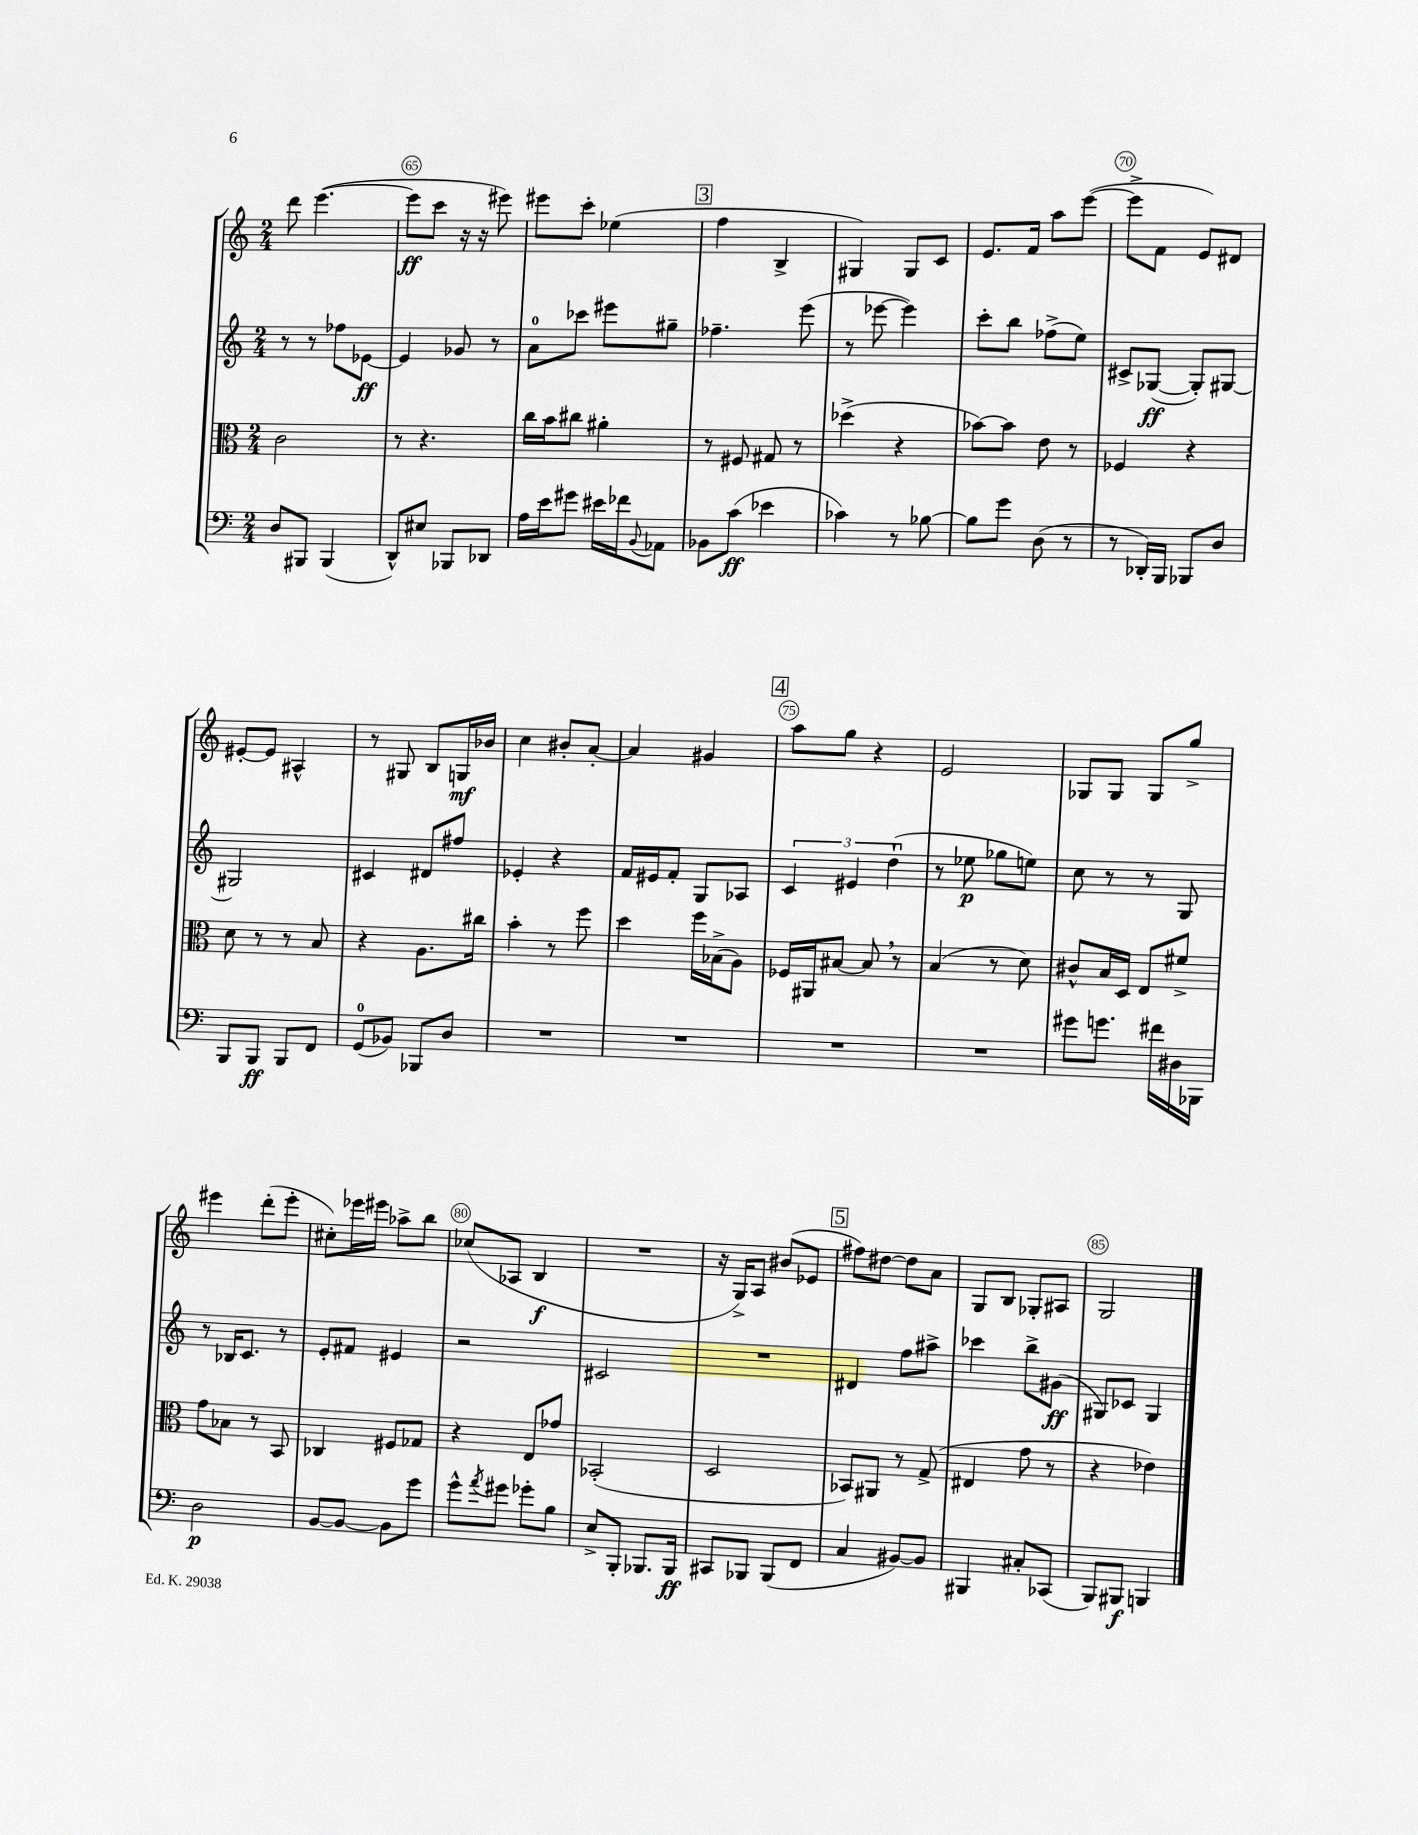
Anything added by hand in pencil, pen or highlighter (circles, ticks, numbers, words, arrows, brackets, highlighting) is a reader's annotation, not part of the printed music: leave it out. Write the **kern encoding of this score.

**kern	**kern	**kern	**kern
*staff4	*staff3	*staff2	*staff1
*clefF4	*clefC3	*clefG2	*clefG2
*k[]	*k[]	*k[]	*k[]
*M2/4	*M2/4	*M2/4	*M2/4
8D/L	2c\	8r	8ddd\
8BBB#/J	.	8r	([4.eee\
(4BBB#/	.	8ff-\L	.
.	.	[8e-\J	.
=	=	=	=
8DD^^/L)	8r	4e-/]	8eee\]L
8E#/J	4.r	.	8ccc\J
8BBB-/L	.	8g-/	16r
.	.	.	16r
8DD-/J	.	8r	8eee#\)
=	=	=	=
16A\LL	16cc\LL	8a\L	8eee#\L
16e\J	16b\J	.	.
8g#\J	8cc#\J	8ccc-\J	8ccc'\J
16e#\LL	4a#'\	8eee#\L	(4ee-\
16f-\J	.	.	.
8qqBB/	.	.	.
8AA-\J	.	8gg#~\J	.
=	=	=	=
8BB-\L	8r	4.ff-~\	4ff\
(8c\J	8F#/	.	.
4e-\	8G#/	.	4B^/
.	8r	(8eee\	.
=	=	=	=
4c-\)	(4dd-^\	8r	4G#/)
.	.	[8eee-\	.
8r	4r	4eee-\])	8G#/L
[8B-\	.	.	8c/J
=	=	=	=
8B-\]L	[8b-\L)	8ccc'\L	8.e/L
8g\J	8b-\]J	8bb\J	.
.	.	.	16f/Jk
(8D\	8e\	(8ff-^\L	8aa\L
8r	8r	8ee\J)	([8eee\J
=	=	=	=
8r	4F-/	8c#^/L	8eee^\]L
16DD-'/LL)	.	([8G-/J	8f\J
16BBB/JJ	.	.	.
8BBB-/L	4r	8G-'/]L)	8e/L)
8D/J	.	[8G#/J	8d#/J
=	=	=	=
8BBB/L	8d\	2G#/]	[8e#'/L
8BBB/J	8r	.	8e#/]J
8BBB/L	8r	.	4A#^^/
8FF/J	8B/	.	.
=	=	=	=
(8GG/L	4r	4c#/	8r
8BB-/J)	.	.	8G#/
8BBB-/L	8.A\L	8d#/L	8B/L
8D/J	.	8ff#/J	16G/L
.	16cc#\Jk	.	16b-/JJ
=	=	=	=
2r	4b'\	4e-'/	4cc\
.	8r	4r	8b#'/L
.	8ff\	.	[8a'/J
=	=	=	=
2r	4dd\	16f/LL	4a/]
.	.	16e#/J	.
.	.	8f'/J	.
.	16ff\LL	8G/L	4g#/
.	(16B-^\J	.	.
.	8A\J)	8A-/J	.
=	=	=	=
2r	16F-/LL	6c/	8aa\L
.	16AA#/J	.	.
.	[8B#/J	.	8gg\J
.	.	6e#/	.
.	8B#/]	.	4r
.	.	(6dd`\	.
.	8r	.	.
=	=	=	=
2r	(4B/	8r	2e/
.	.	8ee-\	.
.	8r	8gg-\L	.
.	8d\)	8ee\J)	.
=	=	=	=
8g#\L	8c#^^/L	8cc\	8G-/L
8.g\J	16B/L	8r	8G-/J
.	16D/JJ	.	.
.	8E/L	8r	8G-/L
16f#\LL	.	.	.
16D#\	8f#^/J	8G/	8gg^/J
16BBB-\JJ	.	.	.
=	=	=	=
2D\	8g\L	8r	4eee#\
.	8B-\J	16B-/LK	.
.	.	8.c/J	.
.	8r	.	(8ddd'\L
.	8BB/	8r	8eee#'\J
=	=	=	=
[8BB/L	4C-/	8e'/L	8cc#'\L)
8BB/_J	.	8f#/J	16eee-\L
.	.	.	16eee#\JJ
8BB\]L	8F#/L	4e#/	8aa-^\L
8g\J	8G-/J	.	8bb\J
=	=	=	=
8g^^\L	4r	2r	(8cc-/L
8qa/	.	.	.
8g#\J	.	.	8A-/J
8g-'\L	8E/L	.	4B/
8B\J	8g-/J	.	.
=	=	=	=
8E^/L	(2BB-'/	2c#/	2r
8BBB'/J	.	.	.
8.BBB-/L	.	.	.
16BBB-/Jk	.	.	.
=	=	=	=
8CC#/L	2D/	2r	16r
.	.	.	16G^/LK)
8BBB-/J	.	.	8A/J
(8BBB-/L	.	.	(8b#/L
8FF/J	.	.	8e-/J
=	=	=	=
4C/	8BB-/L)	4d#/	8ff#\L)
.	8AA#/J	.	[8dd#\J
[8BB#/L)	8r	8ff\L	8dd#\]L
8BB#/]J	(8G^/	8aa#^\J	8a\J
=	=	=	=
4BBB#/	4E#/	4ccc-\	8G/L
.	.	.	8B/J
8C#'/L	8g\	8bb^\L	8G-'/L
(8CC-/J	8r	(8g#\J	8A#/J
=	=	=	=
8BBB/L)	4r	8G#/L)	2G/
8BBB#/J	.	8c-/J	.
4BBB/	4e-\)	4G#/	.
==	==	==	==
*-	*-	*-	*-
